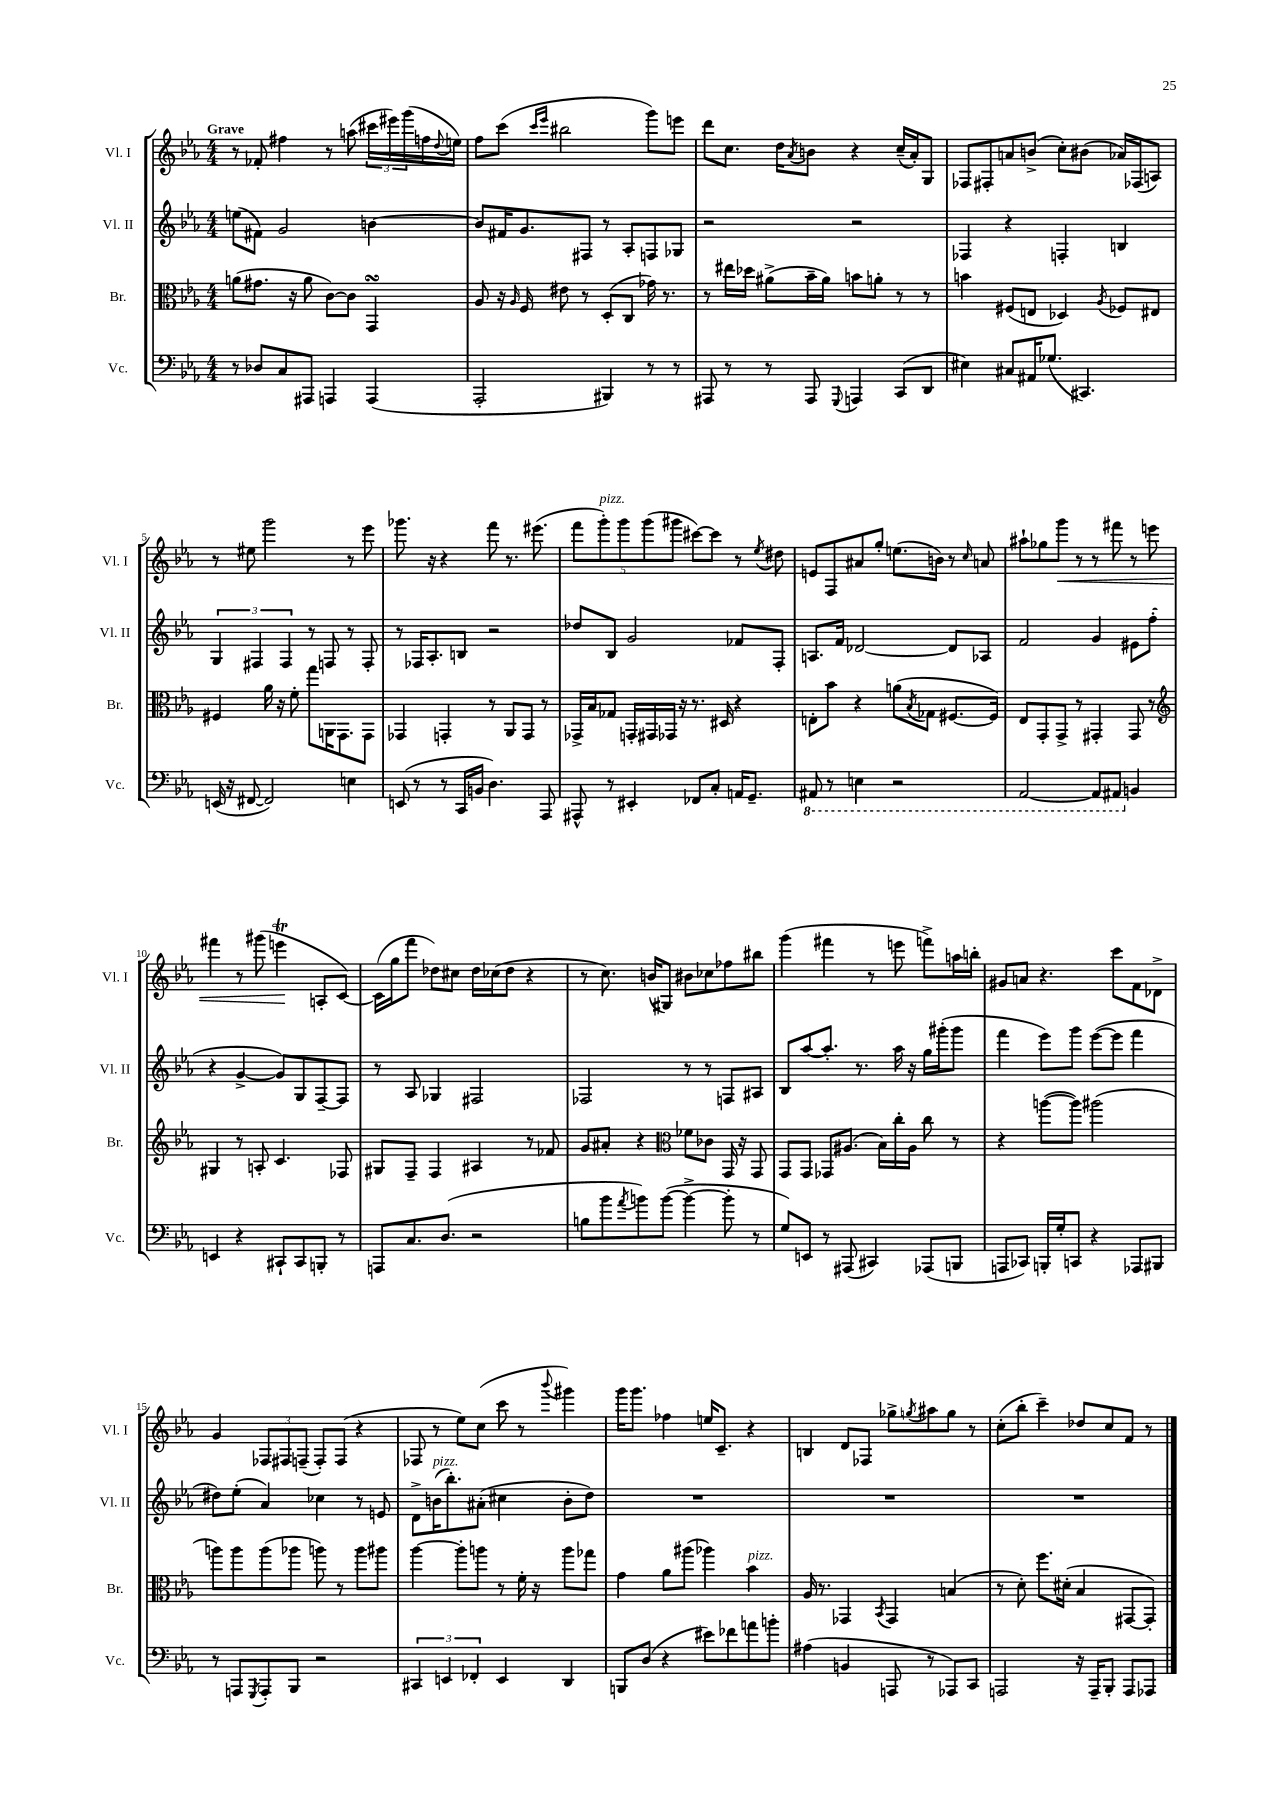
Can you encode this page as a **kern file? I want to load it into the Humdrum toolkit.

**kern	**kern	**kern	**kern
*staff4	*staff3	*staff2	*staff1
*clefF4	*clefC3	*clefG2	*clefG2
*k[b-e-a-]	*k[b-e-a-]	*k[b-e-a-]	*k[b-e-a-]
*M4/4	*M4/4	*M4/4	*M4/4
8r	(8a\L	(8ee\L	8r
8D-/L	8.g#\J	8f#\J)	8f-'/
8C/	.	2g/	4ff#\
.	16r	.	.
8AAA#/J	8a\	.	.
4AAA/	[8c\L)	.	8r
.	8c\]J	.	(8aa\
(4AAA/	4GG/	[4b\	24ccc#\LL
.	.	.	24eee#\)
.	.	.	(24ggg\
.	.	.	16ff\
.	.	.	8qqdd/
.	.	.	16ee\JJ)
=	=	=	=
2AAA-'/	8A-/	8b/]L	8ff\L
.	16r	16f#/K	(8ccc\J
.	16qqA-/	.	.
.	16F/	8.g/	.
.	.	.	16qqccc/LL
.	.	.	16qqeee-/JJ
.	8e#\	.	2bb#\
.	8r	8F#/J	.
4BBB#/)	(8D'/L	8r	.
.	8C/J	8A-'/L	.
8r	16g-\)	8F/	8ggg\L)
.	8.r	.	.
8r	.	8G-/J	8eee\J
=	=	=	=
8AAA#/	8r	2r	8ddd\L
8r	16ee#\LL	.	8.cc\J
.	16dd-\JJ	.	.
8r	(8a#^\L	.	.
.	.	.	16dd\LK
.	.	.	8qa-/
8AAA#/	16b-~\L	.	8b\J
.	16a#\JJ)	.	.
8qqGGG/	.	.	.
4AAA/	8b\L	2r	4r
.	8a'\J	.	.
(8CC/L	8r	.	(16cc~/LL
.	.	.	16a-'/J)
8DD/J	8r	.	8G/J
=	=	=	=
4E#\)	4b\	4F-/	8F-/L
.	.	.	8F#'/
8C#/L	(8F#/L	4r	8a/
16AA#/K	8E/J	.	(8b^/J
(8.G-/J	.	.	.
.	4D-/)	4F'/	8cc'\L)
4.CC#/)	.	.	(8b#\J
.	8qA-/	.	.
.	8F-/L	4B/	16a-/LL)
.	.	.	(16F-/J
.	8E#/J	.	8A/J)
=	=	=	=
(16EE/	4F#/	6G/	8r
16r	.	.	.
[8FF#/	.	.	8ee#\
.	.	6F#/	.
2FF#/])	16a-\	.	2ggg\
.	16r	.	.
.	.	6F#/	.
.	8f'\	.	.
.	8gg\L	8r	.
.	16AA\K	8F/	.
.	8.GG\	.	.
4E\	.	8r	8r
.	8GG\J	8F'/	8eee-\
=	=	=	=
(8EE/	4GG-/	8r	8.ggg-\
8r	.	16F-/LK	.
.	.	8.A-'/	16r
8r	4GG'/	.	4r
16CC/LL	.	8B/J	.
16BB/JJ	.	.	.
4.D\)	8r	2r	8fff\
.	8AA-/L	.	8.r
.	8GG/J	.	.
.	.	.	(8.eee#\
8AAA-/	8r	.	.
=	=	=	=
8AAA#^^/	16GG-^/LL	8dd-/L	10fff\L
.	16B-/J	.	.
.	.	.	10ggg'\)
8r	8G-/J	8B-/J	.
.	.	.	10ggg\
4EE#'/	16GG'/LL	2g/	.
.	.	.	(10ggg\
.	16GG#/	.	.
.	16GG-/JJ	.	.
.	.	.	10ggg#\J
.	16r	.	.
8FF-/L	8.r	.	[8ccc#\L)
8C'/J	.	.	8ccc#\]J
.	16D#/	.	.
16AA/LK	4r	8f-/L	8r
8.GG~/J	.	.	.
.	.	.	8qee-/
.	.	8F'/J	8dd#\
=	=	=	=
8AAA#/	8E'\L	8.A/L	8e/L
8r	8b-\J	.	8F/
.	.	16f/Jk	.
4EE\	4r	[2d-/	8a#/
.	.	.	8gg'/J
2r	(8a\L	.	(8.ee\L
.	8qB-/	.	.
.	8G-\J	.	.
.	.	.	16b\Jk)
.	[8.F#/L	8d-/]L	8r
.	.	.	16qqcc/
.	.	8A-/J	8a/
.	16F#/]Jk)	.	.
=	=	=	=
[2AAA-/	8E-/L	2f/	8aa#`\L
.	8GG'/	.	8gg-\
.	8GG^/J	.	8ggg\J
.	8r	.	8r
8AAA-/]L	4GG#'/	4g/	8r
8AAA#/J	.	.	8fff#\
4BB/	8GG#/	8e#\L	8r
.	8r	(8ff'\J	8eee\
=	=	=	=
*	*clefG2	*	*
4EE/	4G#/	4r	4fff#\
4r	8r	[4g^/	8r
.	8A'/	.	(8ggg#\
8CC#`/L	4.c/	8g/]L)	4eee\
8CC#/	.	8G/	.
8BBB'/J	.	[8F~/	8A'/L
8r	8F-/	8F/]J	[8c/J)
=	=	=	=
8AAA/L	8G#/L	8r	(16c\]LL
.	.	.	16gg\J
8.C/	8F~/J	8A-/	8fff\J
.	4F/	4G-/	8dd-\L)
(8.D/J	.	.	.
.	.	.	8cc#\J
2r	4A#/	2F#/	16dd-\LL
.	.	.	(16cc-\J
.	.	.	8dd-\J
.	8r	.	4r
.	8f-/	.	.
=	=	=	=
8B\L	8g/L	2F-/	8r
8b-\	8a#'/J	.	8.cc\)
8qa-/	.	.	.
8b\)	4r	.	.
.	.	.	(16b/LK
([8b\J	.	.	8G#/J)
*	*clefC3	*	*
4b^\_	8f-\L	8r	8b#\L
.	8c-\J	8r	8cc-\
8b'\]	16GG/	8F/L	8ff-\
.	16r	.	.
8r	8GG/	8A#/J	8bb#\J
=	=	=	=
8G/L)	8GG/L	8B-/L	(4ggg\
8EE/J	8GG/J	[8aa-/	.
8r	8GG-/L	8.aa-'/]J	4fff#\
(8AAA#/	(8.A#/J	.	.
.	.	8.r	.
4CC#/)	.	.	8r
.	16B-\LL)	.	.
.	16cc'\	16aa-\	8eee\
.	16A#\JJ	16r	.
(8AAA-/L	8cc\	16gg\LL	8fff^\L)
.	.	(16ggg#'\J	.
8BBB/J	8r	8ggg#\J	16aa\L
.	.	.	16bb'\JJ
=	=	=	=
8AAA/L	4r	4fff\	8g#/L
8CC-/J)	.	.	8a/J
16BBB'/LL	([8aa\L	8eee-\L)	4.r
16G'/J	.	.	.
8CC/J	8aa\]J)	8ggg\J	.
4r	(2aa#\	([8eee-\L	.
.	.	8eee-\]J	8ccc\L
8AAA-/L	.	4fff\	8f\
8BBB#/J	.	.	8d-^\J
=	=	=	=
8r	8aa\L)	8dd#\L)	4g/
8AAA/L	8aa\	(8ee-'\J	.
8qGGG/	.	.	.
8AAA'/	(8aa\	4a-/)	12F-/L
.	.	.	12F#/
8BBB-/J	8aa-\J	.	.
.	.	.	(12F~/J
2r	8aa\)	4cc-\	8F'/L)
.	8r	.	(8F/J
.	8aa\L	8r	4r
.	8aa#\J	8e/	.
=	=	=	=
6CC#/	[4aa-\	8d^\L	8F-/
.	.	(16b\K	8r
6EE/	.	.	.
.	.	8.bb-'\)	.
.	8aa-'\]L	.	8ee-\L)
6FF-'/	.	.	.
.	8aa\J	(8a#'\J	(8cc\J
4EE/	8r	4cc#\	8ccc\
.	16f'\	.	8r
.	16r	.	.
.	.	.	8qqbbb-/
4DD/	8aa\L	8b'\L	4ggg#\)
.	8gg-\J	8dd\J)	.
=	=	=	=
8BBB/L	4g\	1r	16ggg\LK
.	.	.	8.ggg\J
(8D/J	.	.	.
4r	8a-\L	.	4ff-\
.	(8aa#\J	.	.
8e#\L)	4aa-\)	.	16ee/LK
.	.	.	8.c~/J
8f-\	.	.	.
8a\	4b-\	.	4r
8b'\J	.	.	.
=	=	=	=
(4A#\	16A-/	1r	4B/
.	8.r	.	.
4BB/	4GG-/	.	8d/L
.	.	.	8F-/J
.	8qBB-/	.	.
8AAA/	4GG-/	.	8gg-^\L
.	.	.	8qgg/
8r	.	.	8aa#\
8AAA-/L)	(4B/	.	8gg\J
8CC/J	.	.	8r
=	=	=	=
2AAA/	8r	1r	(8cc'\L
.	8d'\)	.	8bb-'\J
.	8.ff\L	.	4ccc~\)
.	(16d#'\Jk	.	.
16r	4B-/	.	8dd-/L
16AAA~/LK	.	.	.
8BBB-'/J	.	.	8cc/
8AAA/L	[8GG#/L	.	8f/J
8AAA-/J	8GG#'/]J)	.	8r
==	==	==	==
*-	*-	*-	*-
